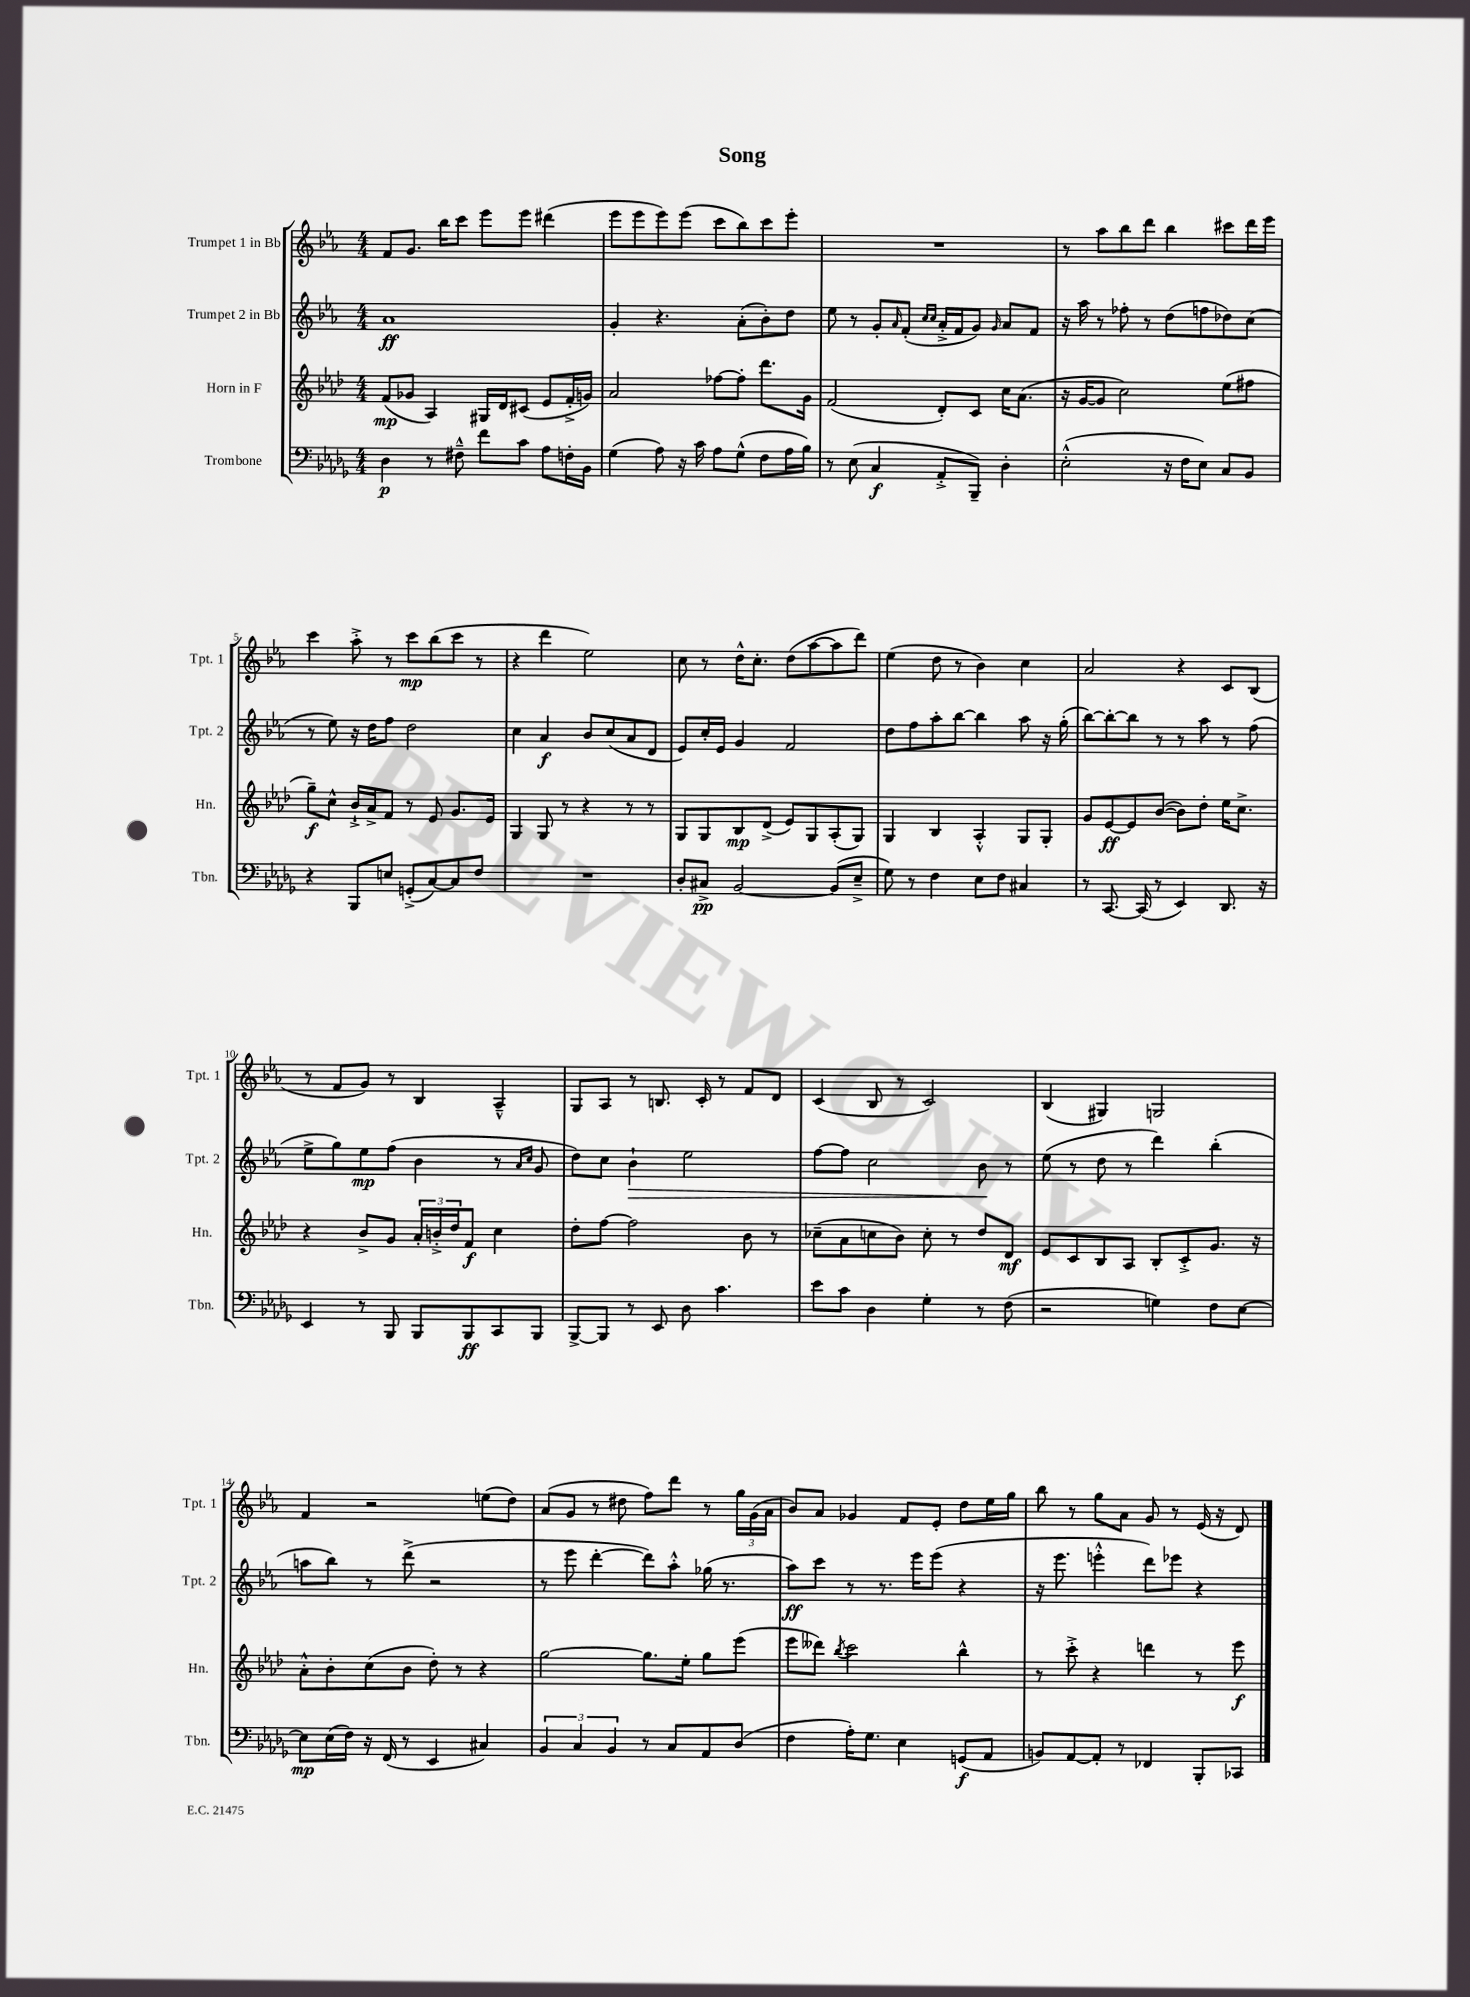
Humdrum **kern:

**kern	**kern	**kern	**kern
*staff4	*staff3	*staff2	*staff1
*clefF4	*clefG2	*clefG2	*clefG2
*k[b-e-a-d-g-]	*k[b-e-a-d-]	*k[b-e-a-]	*k[b-e-a-]
*M4/4	*M4/4	*M4/4	*M4/4
4D-	(8f	1a-	8f
.	8g-	.	8.g
8r	4A-)	.	.
.	.	.	16bb-
8F#~^^	.	.	8ccc
8f	16G#	.	8eee-
.	16d-	.	.
8c	(8c#	.	8eee-
8A-	8e-	.	(4ddd#
16F'	16f'^	.	.
16BB-	16g)	.	.
=	=	=	=
(4G-	2a-	4g'	8eee-
.	.	.	8eee-
8A-)	.	4.r	8eee-)
16r	.	.	(8eee-
16c	.	.	.
8A-	[8ff-	.	8ccc
(8G-^^	8ff-']	(8a-'	8bb-)
8F	8.ddd-	8b-')	8ccc
16A-	.	8dd	8eee-'
16B-)	16g	.	.
=	=	=	=
8r	(2f	8ee-	1r
(8E-	.	8r	.
4C	.	8g'	.
.	.	16qqa-	.
.	.	(8f'	.
.	.	16qqcc	.
.	.	16qqcc	.
8AA-'^	8d-')	16a-'^	.
.	.	16f	.
8BBB-~)	8c	8g)	.
.	.	16qqg	.
4D-'	16cc	8a-	.
.	(8.a-	.	.
.	.	8f	.
=	=	=	=
(2E-'^^	16r	16r	8r
.	[16g	16aa-	.
.	8g]	8r	8aa-
.	2cc)	8ff-'	8bb-
.	.	8r	8ddd
16r	.	(8dd	4bb-
16F	.	.	.
8E-)	.	8ff	.
8C	(8ee-	8dd-)	8ccc#
8BB-	8ff#	(8cc	16ddd
.	.	.	16eee-
=	=	=	=
4r	8gg~)	8r	4ccc
.	8cc^^	8ee-)	.
8BBB-	16b-`^	16r	8aa-'^
.	16a-^	16dd	.
8E	8f	8ff	8r
(8GG'^	8r	2dd	8ccc
[8C)	8e-	.	(8bb-
8C]	8.g	.	8ccc
8F	.	.	8r
.	16e-	.	.
=	=	=	=
1r	4G	4cc	4r
.	8G	4a-	4ddd
.	8r	.	.
.	4r	8b-	2ee-)
.	.	(8cc	.
.	8r	8a-	.
.	8r	8d	.
=	=	=	=
8D-'	8G	8e-)	8cc
8C#^	8G	16cc'	8r
.	.	16e-	.
[2BB-	8B-	4g	16dd^^
.	.	.	8.cc'
.	(8d-^	.	.
.	8e-)	2f	(8dd
.	8G	.	[8aa-
(8BB-]	(8A-'	.	8aa-]
8E-~^	8G)	.	8ddd)
=	=	=	=
8G-)	4G	8dd	(4ee-
8r	.	8ff	.
4F	4B-	8aa-'	8dd
.	.	[8bb-	8r
8E-	4A-'^^	4bb-]	4b-)
8F	.	.	.
4C#	8G	8aa-	4cc
.	8G'	16r	.
.	.	(16gg'	.
=	=	=	=
8r	8g	[8bb-)	2a-
[8.CC	[8e-	8bb-'_	.
.	8e-]	8bb-]	.
(16CC]	.	.	.
8r	([8b-	8r	.
4EE-)	8b-])	8r	4r
.	8dd-'	8aa-	.
8.DD-	16ee-	8r	8c
.	8.cc^	.	.
.	.	(8ff	(8B-
16r	.	.	.
=	=	=	=
4EE-	4r	8ee-^	8r
.	.	8gg)	8f
8r	8b-^	8ee-	8g)
8BBB-	8g	(8ff	8r
8BBB-	24a-'	4b-	4B-
.	24b'^	.	.
.	24dd-	.	.
8BBB-	8f	.	.
8CC	4cc	8r	4A-~^^
.	.	16qqa-	.
.	.	16qqcc	.
8BBB-	.	8g	.
=	=	=	=
[8BBB-^	8dd-'	8dd)	8G
8BBB-]	[8ff	8cc	8A-
8r	2ff]	4b-`	8r
8EE-	.	.	8.B
8D-	.	2ee-	.
.	.	.	16c'
4.c	.	.	8r
.	8b-	.	8f
.	8r	.	8d
=	=	=	=
8e-	(8cc-~	[8ff	(4c
8c	8a-	8ff]	.
4D-	8cc	2cc	8B-
.	8b-)	.	8r
4G-'	8cc'	.	2c)
.	8r	.	.
8r	8dd-	8b-	.
(8F	8d-	8r	.
=	=	=	=
2r	8e-	(8ee-	(4B-
.	8c	8r	.
.	8B-	8dd	4G#)
.	8A-	8r	.
4G)	8B-'	4ddd)	2G
.	8c'^	.	.
8F	8.g	(4bb-'	.
[8E-	.	.	.
.	16r	.	.
=	=	=	=
8E-]	8a-'^^	8aa	4f
(16E-	8b-'	8bb-)	.
16F)	.	.	.
16r	(8cc	8r	2r
(16FF	.	.	.
8r	8b-	(8ddd^	.
4EE-	8dd-')	2r	.
.	8r	.	.
4C#)	4r	.	(8ee
.	.	.	8dd)
=	=	=	=
6BB-	[2gg	8r	(8a-
.	.	8eee-	8g
6C	.	.	.
.	.	[4ddd'	8r
6BB-	.	.	.
.	.	.	8dd#
8r	8.gg]	8ddd])	8ff)
8C	.	8aa-'^^	8ddd
.	16ee-'	.	.
8AA-	8gg	(16gg-	8r
.	.	8.r	.
(8D-	(8eee-	.	24gg
.	.	.	(24g
.	.	.	24a-
=	=	=	=
4F	8eee-	8aa-)	8b-)
.	8ddd--)	8ccc	8a-
.	8qbb-	.	.
16A-')	2ccc	8r	4g-
8.G-	.	.	.
.	.	8.r	.
4E-	.	.	8f
.	.	16eee-	.
.	.	(8eee-	8e-'
(8GG	4bb-^^	4r	8dd
8AA-	.	.	16ee-
.	.	.	16gg
=	=	=	=
8BB)	8r	16r	8bb-
.	.	8.eee-	.
[8AA-	8ccc'^	.	8r
8AA-']	4r	4eee'^^	8gg
8r	.	.	8a-
4FF-	4ddd	8ddd)	8g
.	.	8eee-	8r
8BBB-'	8r	4r	(16e-
.	.	.	16r
8CC-	8eee-	.	8d)
==	==	==	==
*-	*-	*-	*-
